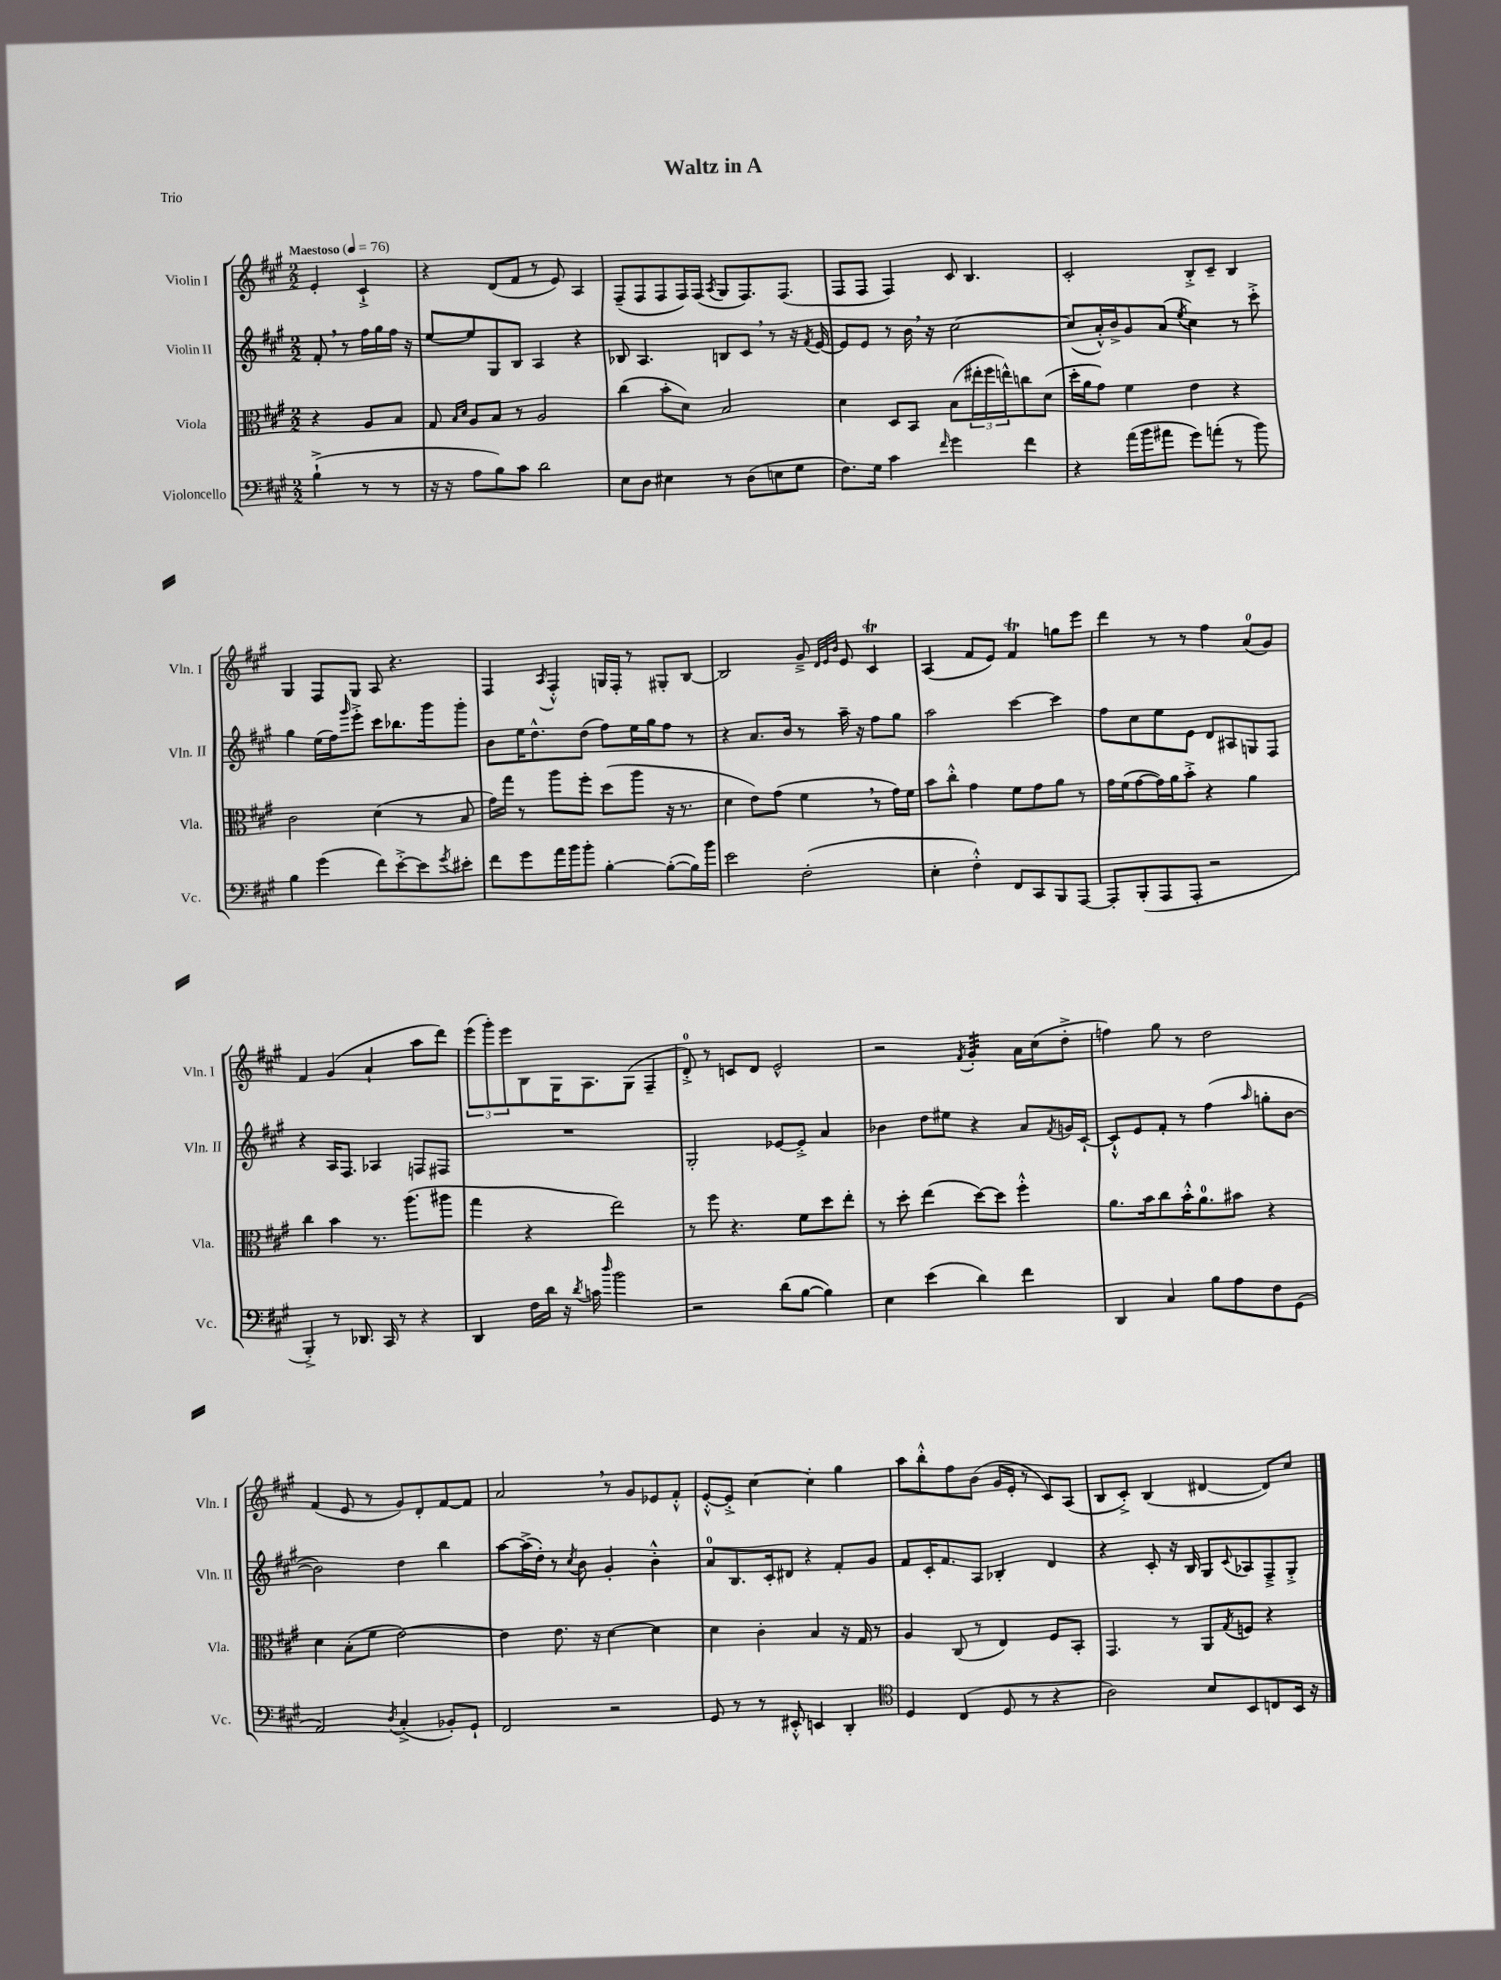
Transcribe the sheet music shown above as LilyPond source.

\header { title = "Waltz in A" piece = "Trio" }
<<
\new StaffGroup <<
\new Staff = "s0" \with { instrumentName = "Violin I" shortInstrumentName = "Vln. I" } {
    \clef treble \key a \major \numericTimeSignature \time 2/2 \partial 2 \tempo "Maestoso" 4 = 76
    e'4-. cis'4-!-> |
    r4 d'8( fis'8 r8 e'8) a4 |
    fis8--( fis8 fis8 fis16) fis16( \acciaccatura { a8 } gis8 fis8.) fis8.( |
    fis8 fis8 fis4) cis'8 b4. |
    cis'2-. b8-.-> cis'8-- b4 |
    gis4 fis8 gis8 a8 r4. |
    fis4 \acciaccatura { a8 } fis4-.-^ g16 fis16-. r8 gis8-. b8~ |
    b2 gis'8---> \grace { d'32 e'32 b'32 } e'8 cis'4\trill |
    a4( fis'8 e'8) fis'4\trill g''8 e'''8 |
    d'''4 r8 r8 fis''4 a'8-0( gis'8) |
    fis'4 gis'4( a'4-! a''8 d'''8) |
    \tuplet 3/2 { e'''8( gis'''8-.) e'''8 } b8 gis16 a8. gis8( fis4-- |
    d'8-0-.->) r8 c'8 d'8 e'2-^ |
    r2 \acciaccatura { fis'8 } gis'4:32-. a'16 cis''16( d''8-.-> |
    f''4) gis''8 r8 d''2 |
    fis'4( e'8 r8 gis'8) d'8-. fis'8~ fis'8 |
    a'2 \breathe r8 gis'8 ees'8 fis'8-.-^ |
    e'8~-.-^ e'8-.-> cis''4~ cis''4-. gis''4 |
    a''8 b''8-.-^ fis''8 b'8( gis'16 e'16-. r8 cis'8) a8( |
    b8 cis'8-.->) b4( dis'4~ dis'8) cis''8 \bar "|." |
}
\new Staff = "s1" \with { instrumentName = "Violin II" shortInstrumentName = "Vln. II" } {
    \clef treble \key a \major \numericTimeSignature \time 2/2 \partial 2
    fis'8-. \breathe r8 fis''16 gis''16 fis''16 r16 |
    e''8~ e''8 gis8 b8 a4 r4 |
    bes8 a4. b8 cis'8 \breathe r8 r16 \acciaccatura { fis'8 } e'16~ |
    e'8 e'8 r8 b'16 \breathe r16 cis''2~ |
    cis''8( a'16-.-^) b'16-> gis'8 a'8( \acciaccatura { e''8 } cis''4) r8 cis'''8-.-> |
    gis''4 e''16( fis''16) \grace { gis'''16 } e'''8-.-> cis'''8 bes''8. gis'''16 gis'''8-. |
    b'8 e''16 d''8.-^ d''8( fis''8) e''16 gis''16 fis''8 r8 |
    r4 a'8. b'16 r8 a''16-- r16 fis''8 gis''8 |
    a''2 cis'''4~ cis'''4 |
    fis''8 cis''8 e''8 e'8 d'8 ais8 g8 fis8 |
    r4 a16 fis8. aes4 f8 fis8 |
    R1 |
    gis2-. ees'8~ ees'8-.-> a'4 |
    bes'4 d''8 eis''8 r4 a'8 \acciaccatura { fis'8 } g'16 cis'16~-! |
    cis'8-!-^ e'8 fis'8-. r8 fis''4( \grace { a''16 } g''8-. b'8~ |
    b'2) d''4 b''4 |
    a''8~ a''16->( d''16-.) r8 \acciaccatura { cis''8 } b'8 gis'4-. b'4-.-^ |
    a'8-0 b8. cis'16-. dis'8 r4 fis'8-. gis'8 |
    fis'8 cis'16-. fis'8. a8 bes4-. d'4 |
    r4 cis'8-. r16 b16 gis8 \appoggiatura { cis'8 } aes8 fis8---> gis8-.-> \bar "|." |
}
\new Staff = "s2" \with { instrumentName = "Viola" shortInstrumentName = "Vla." } {
    \clef alto \key a \major \numericTimeSignature \time 2/2 \partial 2
    r4 a8 b8 |
    gis8 \grace { b16 d'16 } a8 b8 r8 a2 |
    cis''4( b'8-. d'8) b2 |
    d'4 d8 b,8 b8( \tuplet 3/2 { eis''16-. fis''16 e''16-^) } c''8 d'8( |
    d''16-. a'16 gis'8) fis'4 e'4 r4 |
    cis'2 d'4( r8 b8 |
    gis'16) gis''16 r8 a''8 fis''8-. d''8( a''8 r16 r8. |
    d'4 e'8) gis'8( fis'4 \breathe r8 gis'16) fis'16 |
    b'8 cis''8-.-^ gis'4 fis'8 gis'8 a'8 r8 |
    gis'16 fis'16( gis'8~ gis'16) a'16 b'8-.-> r4 a'4 |
    cis''4 b'4 r8. a''8.( ais''8 |
    gis''4 r4 e''2) |
    r8 fis''8 r4. fis'8 d''8 e''8-. |
    r8 d''8-. e''4( d''8~) d''8 fis''4-.-^ |
    a'8. b'16 cis''8 b'16-.-^ a'8.-0 bis'8 r4 |
    d'4 b8-.( fis'8 e'2~) |
    e'4 e'8. r16 d'4~ d'4 |
    d'4 cis'4-. b4 r16 gis16 r8 |
    a4 cis8( r8 e4) fis8 b,8-. |
    gis,4. r8 a,8 \acciaccatura { gis8 } f8 r4 \bar "|." |
}
\new Staff = "s3" \with { instrumentName = "Violoncello" shortInstrumentName = "Vc." } {
    \clef bass \key a \major \numericTimeSignature \time 2/2 \partial 2
    b4-!->( r8 r8 |
    r16 r16 a8 b8) cis'8 d'2 |
    e8 d8 eis4 r8 d8( e8 gis8 |
    fis8.) gis16 cis'4 \grace { fis'16 } gis'4 fis'4 |
    r4 a'16( b'16 ais'8 gis'8) a'8-.( r8 b'8) |
    b4 gis'4( fis'8) e'8~-.-> e'8 \acciaccatura { gis'8 } eis'8-. |
    fis'8 gis'8 a'16 b'16 b'8-. b4~-. b8~-.( b16) b'16 |
    e'2 fis2-.( |
    e4-. fis4-.-^) fis,8 cis,8 b,,8 a,,8~ |
    a,,8-. b,,8-.( a,,8 a,,8-. r2 |
    b,,4-.->) r8 des,8. cis,16 r8 r4 |
    d,4 fis16 d'16 r16 \acciaccatura { d'8 } c'16 \grace { d''16 } b'2 |
    r2 d'8( b8~ b4) |
    e4 e'4( d'4) fis'4 |
    d,4 cis4 b8 a8 fis8 gis,8( |
    a,2) \acciaccatura { d8 } cis4-.->( bes,8-.) gis,8-! |
    fis,2 r2 |
    gis,8 r8 r8 eis,8-.-^ e,4 d,4-. |
    \clef tenor d4 cis4( d8 r8 r4 |
    a2) b8 b,8 c8 b,16 r16 \bar "|." |
}
>>
>>
\layout { \context { \Score \remove "Bar_number_engraver" } }
